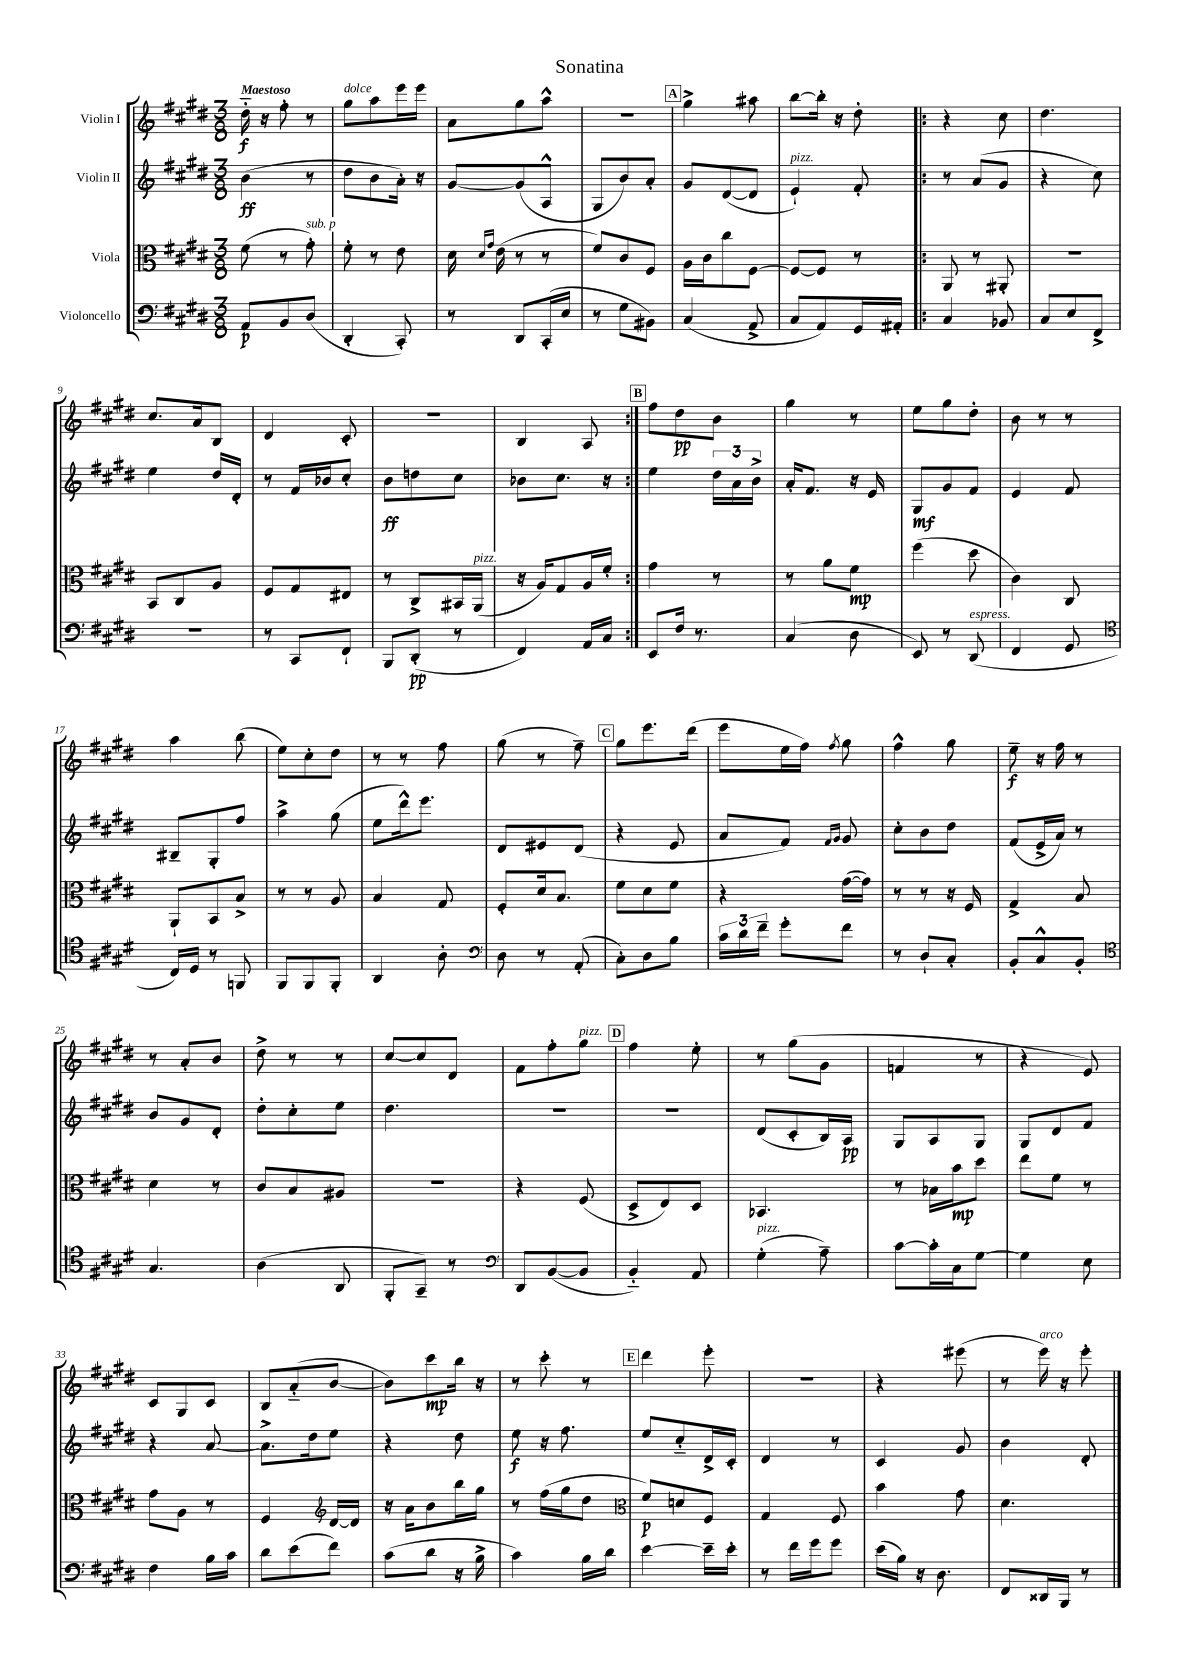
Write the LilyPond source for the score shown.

\header { title = "Sonatina" }
<<
\new StaffGroup <<
\new Staff = "s0" \with { instrumentName = "Violin I" } {
    \clef treble \key e \major \numericTimeSignature \time 3/8 \tempo "Maestoso"
    \autoBeamOff dis''16-_\f r16 fis''8-. r8 |
    gis''8[^\markup { \italic "dolce" } a''8 e'''16 e'''16] |
    a'8[ gis''8 a''8]-^ |
    R4. |
    \mark \markup { \box "A" } gis''4-> ais''8 |
    b''8[~ b''16]-. r16 dis''8-. |
    \repeat volta 2 { r4 cis''8 |
    dis''4. |
    cis''8.[ a'16 b8] |
    dis'4 cis'8-. |
    R4. |
    b4 a8 | }
    \mark \markup { \box "B" } fis''8[ dis''8\pp b'8] |
    gis''4 r8 |
    e''8[ gis''8 dis''8]-. |
    b'8 r8 r8 |
    a''4 b''8( |
    e''8[) cis''8-. dis''8] |
    r8 r8 fis''8 |
    gis''8( r8 fis''8--) |
    \mark \markup { \box "C" } gis''8[ e'''8. dis'''16]( |
    e'''8[ e''16 fis''16]) \acciaccatura { fis''8 } gis''8 |
    fis''4-^ gis''8 |
    e''8--\f r16 fis''16 r8 |
    r8 a'8[-. b'8] |
    dis''8-> r8 r8 |
    cis''8[~ cis''8 dis'8] |
    fis'8[ fis''8-. gis''8]^\markup { \italic "pizz." } |
    \mark \markup { \box "D" } fis''4 e''8-. |
    r8 gis''8[( gis'8] |
    f'4 r8 |
    r4 e'8) |
    cis'8[ gis8 cis'8] |
    b8[ a'8-_( b'8]~ |
    b'8[) cis'''8\mp b''16] r16 |
    r8 cis'''8-. r8 |
    \mark \markup { \box "E" } dis'''4 e'''8-. |
    r4. |
    r4 eis'''8( |
    r8 e'''16^\markup { \italic "arco" }) r16 e'''8-. \bar "|." |
}
\new Staff = "s1" \with { instrumentName = "Violin II" } {
    \clef treble \key e \major \numericTimeSignature \time 3/8
    \autoBeamOff b'4\ff( r8 |
    dis''8[ b'8 a'16]-.) r16 |
    gis'8[~ gis'8( a8]-^ |
    gis8[ b'8) a'8]-. |
    \mark \markup { \box "A" } gis'8[ dis'8~( dis'8] |
    e'4-!^\markup { \italic "pizz." }) fis'8-. |
    \repeat volta 2 { r8 a'8[( gis'8] |
    r4 cis''8) |
    e''4 dis''16[ dis'16]-. |
    r8 fis'16[ bes'16 cis''8]-. |
    b'8[\ff d''8 cis''8] |
    bes'8[ cis''8.] r16 | }
    \mark \markup { \box "B" } e''4 \tuplet 3/2 { dis''16[ a'16 b'16]-> } |
    a'16[-. fis'8.] r16 e'16 |
    gis8[\mf gis'8 fis'8] |
    e'4 fis'8 |
    bis8[-- gis8-. fis''8] |
    a''4-> gis''8( |
    e''8[ dis'''16-^) e'''8.] |
    dis'8[ eis'8 dis'8]( |
    \mark \markup { \box "C" } r4 e'8 |
    a'8[ fis'8]) \grace { fis'16[ gis'16] } gis'8 |
    cis''8[-. b'8 dis''8] |
    fis'8[( e'16-> a'16]) r8 |
    b'8[ gis'8 dis'8]-. |
    dis''8[-. cis''8-. e''8] |
    dis''4. |
    R4. |
    \mark \markup { \box "D" } R4. |
    dis'8[( cis'8-. b16) a16]\pp |
    gis8[ a8 gis8] |
    gis8[ dis'8 fis'8] |
    r4 a'8~ |
    a'8.[-> dis''16 e''8] |
    r4 dis''8 |
    e''8\f r16 fis''8. |
    \mark \markup { \box "E" } e''8[ cis''8-_ dis'16-> cis'16]-. |
    dis'4 r8 |
    cis'4 gis'8 |
    b'4 dis'8-. \bar "|." |
}
\new Staff = "s2" \with { instrumentName = "Viola" } {
    \clef alto \key e \major \numericTimeSignature \time 3/8
    \autoBeamOff fis'8( r8 gis'8-.^\markup { \italic "sub. p" }) |
    fis'8-. r8 e'8 |
    dis'16 \grace { dis'16[ gis'16] } e'16( r8 r8 |
    fis'8[) cis'8 fis8] |
    \mark \markup { \box "A" } a16[ cis'16 cis''8 fis8]~ |
    fis8[~ fis8] r8 |
    \repeat volta 2 { a,8 r8 ais,8-. |
    R4. |
    b,8[ cis8 a8] |
    fis8[ gis8 eis8] |
    r8 cis8[-> bis,16 a,16]^\markup { \italic "pizz." }( |
    r16 a16[) gis8 a16 fis'16]-. | }
    \mark \markup { \box "B" } gis'4 r8 |
    r8 a'8[ fis'8]\mp |
    fis''4( dis''8 |
    cis'4) cis8 |
    a,8[-! b,8 b8]-> |
    r8 r8 a8 |
    b4 gis8 |
    fis8[-. dis'16 b8.] |
    \mark \markup { \box "C" } fis'8[ dis'8 fis'8] |
    r4 gis'16[~( gis'16]) |
    r8 r8 r16 fis16 |
    gis4-> b8 |
    dis'4 r8 |
    cis'8[ b8 ais8] |
    R4. |
    r4 fis8( |
    \mark \markup { \box "D" } dis8[-> e8) dis8] |
    bes,4. |
    r8 bes16[ b'16\mp dis''8] |
    e''8[ fis'8] r8 |
    gis'8[ a8] r8 |
    fis4 \clef treble dis'16[~ dis'16] |
    r16 a'16[ b'8 b''16 gis''16] |
    r8 fis''16[( gis''16 dis''8] |
    \mark \markup { \box "E" } \clef alto fis'8[\p) d'8 fis8] |
    gis4 fis8 |
    b'4 gis'8 |
    dis'4. \bar "|." |
}
\new Staff = "s3" \with { instrumentName = "Violoncello" } {
    \clef bass \key e \major \numericTimeSignature \time 3/8
    \autoBeamOff a,8[\p b,8 dis8]( |
    dis,4-. cis,8-.) |
    r8 dis,8[ cis,16-.( e16] |
    r8 gis8[ bis,8]) |
    \mark \markup { \box "A" } cis4( a,8-> |
    cis8[ a,8) gis,16 ais,16]-. |
    \repeat volta 2 { cis4 bes,8 |
    cis8[ e8 fis,8]-> |
    R4. |
    r8 cis,8[ fis,8]-! |
    b,,8[ dis,8]-.\pp( r8 |
    fis,4) a,16[ cis16] | }
    \mark \markup { \box "B" } e,8[ fis16] r8. |
    cis4( dis8 |
    e,8) r8 dis,8^\markup { \italic "espress." }( |
    fis,4 gis,8 |
    \clef tenor cis16[) dis16] r8 f,8 |
    fis,8[ fis,8 fis,8]-. |
    a,4 a8-. |
    \clef bass dis8 r8 a,8-.( |
    \mark \markup { \box "C" } cis8[-.) dis8 b8] |
    \tuplet 3/2 { cis'16[ dis'16 fis'16]-- } gis'8[-. fis'8] |
    r8 dis8[-! cis8]-. |
    b,8[-. cis8-^ b,8]-. |
    \clef tenor gis4. |
    a4( a,8 |
    fis,8[-. gis,8]--) r8 |
    \clef bass dis,8[ b,8~( b,8] |
    \mark \markup { \box "D" } b,4-_) a,8 |
    gis4-.^\markup { \italic "pizz." }( a8--) |
    cis'8[~ cis'16-. cis16 gis8]~ |
    gis4 e8 |
    fis4 b16[ cis'16] |
    dis'8[ e'8( fis'8]) |
    cis'8[( dis'8] r16 b16-> |
    cis'4) b16[ dis'16] |
    \mark \markup { \box "E" } e'4~ e'16[-- e'16]-. |
    r8 fis'16[ gis'16 gis'8] |
    e'16[( b16]) r16 dis8. |
    fis,8[ disis,16 b,,16] r8 \bar "|." |
}
>>
>>
